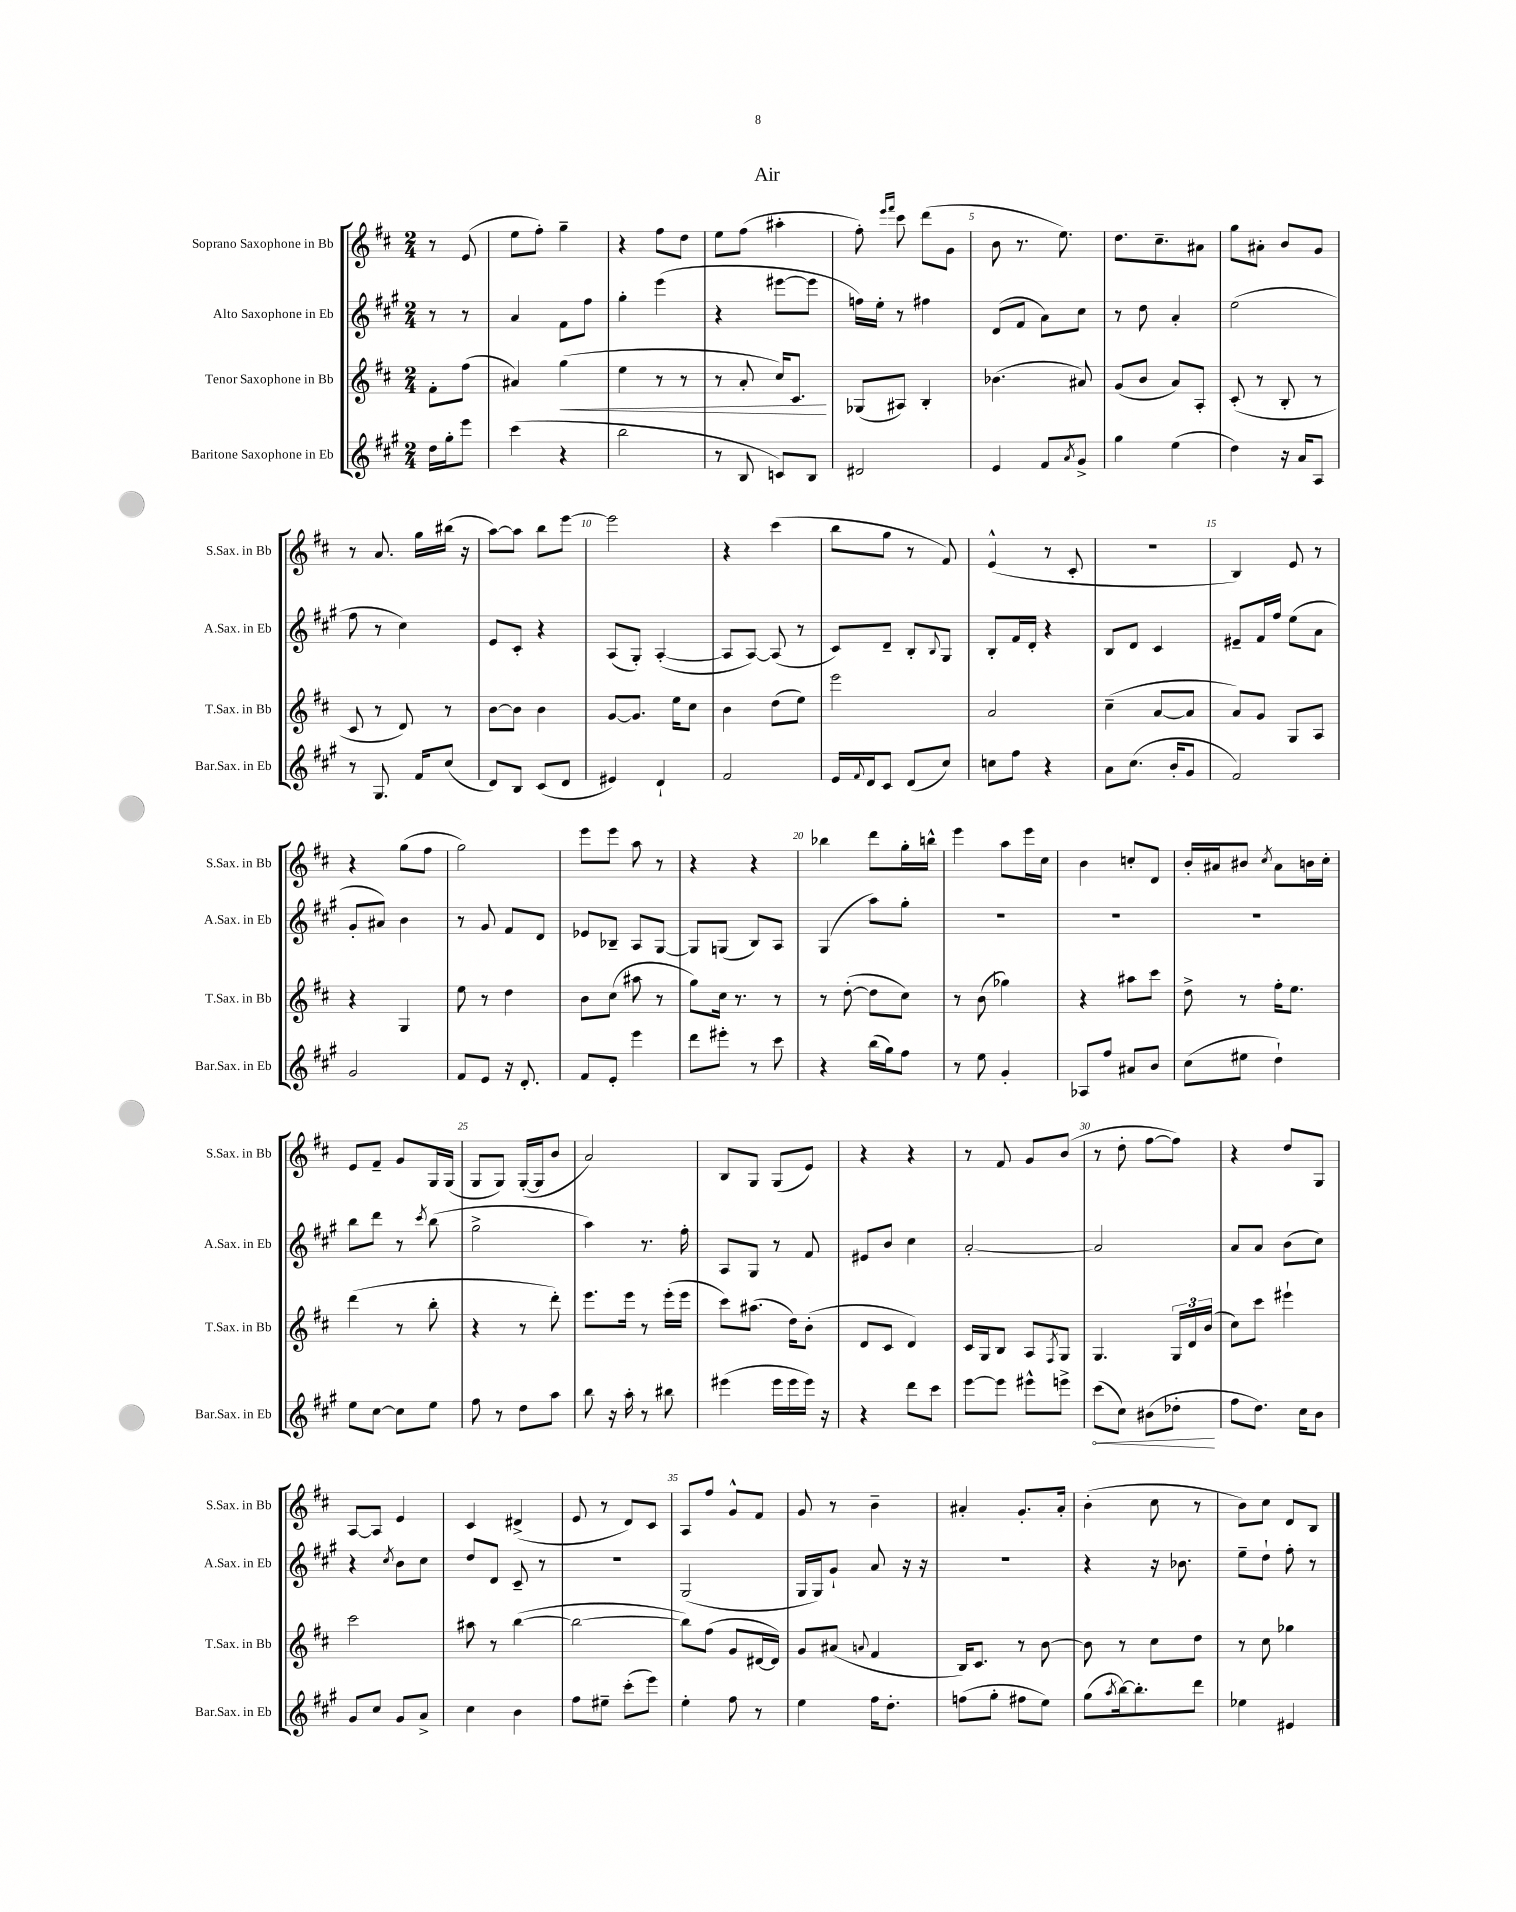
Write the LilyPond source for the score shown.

\header { title = "Air" }
<<
\new StaffGroup <<
\new Staff = "s0" \with { instrumentName = "Soprano Saxophone in Bb" shortInstrumentName = "S.Sax. in Bb" } {
    \clef treble \key d \major \numericTimeSignature \time 2/4 \partial 4
    r8 e'8( |
    e''8 fis''8-.) g''4-- |
    r4 fis''8 d''8 |
    e''8 fis''8( ais''4-. |
    fis''8-.) \grace { e'''16 fis'''16 } cis'''8 d'''8( g'8 |
    b'8 r8. e''8.) |
    d''8. cis''8.-- ais'8 |
    g''8 ais'8-. b'8 g'8 |
    r8 a'8. g''16 bis''16( r16 |
    a''8~) a''8 b''8 e'''8~ |
    e'''2 |
    r4 cis'''4( |
    b''8 g''8 r8 fis'8) |
    e'4-^( r8 cis'8-. |
    r2 |
    b4) e'8 r8 |
    r4 g''8( fis''8 |
    g''2) |
    e'''8 e'''8 a''8 r8 |
    r4 r4 |
    bes''4 d'''8 g''16-. b''16-^ |
    e'''4 a''8 e'''16 cis''16 |
    b'4 c''8-. d'8 |
    b'16-. ais'16 bis'8 \acciaccatura { cis''8 } ais'8 b'16 cis''16-. |
    e'8 fis'8-- g'8 g16 g16( |
    g8 g8) g16~-.( g16 b'8 |
    a'2) |
    b8 g8 g8( e'8) |
    r4 r4 |
    r8 fis'8 g'8 b'8( |
    r8 d''8-. fis''8~ fis''8) |
    r4 d''8 g8 |
    a8~ a8 e'4 |
    cis'4 dis'4->( |
    e'8 r8 d'8) cis'8 |
    a8 fis''8 g'8-^ fis'8 |
    g'8 r8 b'4-- |
    ais'4-. g'8.-. ais'16-. |
    b'4-.( cis''8 r8 |
    b'8) cis''8 d'8 b8 \bar "|." |
}
\new Staff = "s1" \with { instrumentName = "Alto Saxophone in Eb" shortInstrumentName = "A.Sax. in Eb" } {
    \clef treble \key a \major \numericTimeSignature \time 2/4 \partial 4
    r8 r8 |
    a'4 fis'8 fis''8 |
    gis''4-. e'''4( |
    r4 eis'''8~ eis'''8 |
    f''16) e''16-. r8 fis''4 |
    d'8( fis'8 a'8) cis''8 |
    r8 d''8 a'4-. |
    e''2( |
    fis''8 r8 cis''4) |
    e'8 cis'8-. r4 |
    a8( gis8-.) a4~-.( |
    a8 a8~) a8( r8 |
    cis'8) d'8-- b8-. \appoggiatura { b8 } gis8 |
    b8-. fis'16 d'16-. r4 |
    b8 d'8 cis'4 |
    eis'8-- fis'16 fis''16 e''8( a'8 |
    gis'8-. ais'8) b'4 |
    r8 gis'8 fis'8 d'8 |
    ees'8 bes8-- a8 gis8~ |
    gis8 g8( b8) a8 |
    gis4( a''8) gis''8-. |
    R2 |
    R2 |
    R2 |
    b''8 d'''8 r8 \acciaccatura { cis'''8 } b''8( |
    gis''2-> |
    a''4) r8. fis''16-. |
    a8 gis8 r8 fis'8 |
    eis'8 b'8 cis''4 |
    a'2~-. |
    a'2 |
    a'8 a'8 b'8( cis''8) |
    r4 \acciaccatura { cis''8 } b'8 cis''8 |
    d''8 d'8 cis'8-- r8 |
    r2 |
    gis2( |
    gis16 gis16) gis'8-! a'8 r16 r16 |
    r2 |
    r4 r16 bes'8. |
    e''8-- d''8-! fis''8-. r8 \bar "|." |
}
\new Staff = "s2" \with { instrumentName = "Tenor Saxophone in Bb" shortInstrumentName = "T.Sax. in Bb" } {
    \clef treble \key d \major \numericTimeSignature \time 2/4 \partial 4
    fis'8-. fis''8( |
    ais'4) g''4\<( |
    e''4 r8 r8 |
    r8 a'8-. cis''16) cis'8.\! |
    ges8( ais8) b4-. |
    bes'4.( ais'8) |
    g'8( b'8 a'8) a8-. |
    cis'8-.( r8 b8-. r8 |
    cis'8 r8 d'8) r8 |
    b'8~ b'8 b'4 |
    g'8~ g'8. e''16 cis''8 |
    b'4 d''8( e''8) |
    e'''2 |
    a'2 |
    cis''4--( a'8~ a'8 |
    a'8) g'8 g8 a8 |
    r4 g4 |
    e''8 r8 d''4 |
    b'8 cis''8( ais''8 r8 |
    g''8) cis''16 r8. r8 |
    r8 d''8~-.( d''8 cis''8) |
    r8 b'8( ges''4) |
    r4 ais''8 cis'''8 |
    d''8-> r8 fis''16-. e''8. |
    d'''4( r8 b''8-. |
    r4 r8 d'''8-.) |
    e'''8. e'''16 r8 e'''16-.( e'''16 |
    cis'''8) ais''8.( d''16) b'8-.( |
    d'8 cis'8 d'4) |
    cis'16 g16 b8 a8 \acciaccatura { fis8 } g8 |
    g4. \tuplet 3/2 { g16 d'16 b'16( } |
    cis''8) cis'''8 eis'''4-! |
    cis'''2 |
    ais''8 r8 b''4~( |
    b''2~ |
    b''8) fis''8( g'8 dis'16~ dis'16) |
    g'8 ais'8( \appoggiatura { a'8 } fis'4 |
    b16) cis'8. r8 b'8~ |
    b'8 r8 cis''8 d''8 |
    r8 cis''8 ges''4 \bar "|." |
}
\new Staff = "s3" \with { instrumentName = "Baritone Saxophone in Eb" shortInstrumentName = "Bar.Sax. in Eb" } {
    \clef treble \key a \major \numericTimeSignature \time 2/4 \partial 4
    d''16 gis''16-. e'''8 |
    cis'''4( r4 |
    b''2 |
    r8 b8 c'8) b8 |
    dis'2 |
    e'4 fis'8 \acciaccatura { a'8 } gis'8-> |
    gis''4 e''4( |
    d''4) r16 a'16 a8 |
    r8 gis8. fis'16 cis''8( |
    d'8) b8 cis'8( d'8 |
    eis'4) d'4-! |
    fis'2 |
    e'16 \appoggiatura { fis'8 } d'16 cis'8 d'8( cis''8) |
    c''8 fis''8 r4 |
    a'8 cis''8.( b'16-. gis'8 |
    fis'2) |
    gis'2 |
    fis'8 e'8 r16 d'8.-. |
    fis'8 e'8-. e'''4 |
    d'''8 eis'''8-. r8 cis'''8 |
    r4 b''16( gis''16) fis''8 |
    r8 e''8 gis'4-. |
    aes8 fis''8 ais'8 b'8 |
    cis''8( eis''8 d''4-!) |
    e''8 cis''8~ cis''8 e''8 |
    fis''8 r8 d''8 a''8 |
    b''8 r16 a''16-. r8 bis''8 |
    eis'''4( eis'''16 eis'''16 eis'''16) r16 |
    r4 d'''8 cis'''8 |
    e'''8~ e'''8 eis'''8-^ e'''8-> |
    \once \override Hairpin.circled-tip = ##t cis'''8\<( cis''8) bis'8( des''8-.\! |
    fis''8 d''8.) cis''16 b'8 |
    gis'8 cis''8 gis'8 a'8-> |
    cis''4 b'4 |
    fis''8 eis''8-- cis'''8-.( e'''8) |
    e''4-. fis''8 r8 |
    e''4 fis''16 d''8.-. |
    f''8( gis''8-. fis''8 e''8) |
    gis''8( \acciaccatura { a''8 } b''16~) b''8.-. d'''8 |
    ees''4 eis'4 \bar "|." |
}
>>
>>
\layout { \context { \Score \override BarNumber.break-visibility = ##(#f #t #t) barNumberVisibility = #(every-nth-bar-number-visible 5) } }
